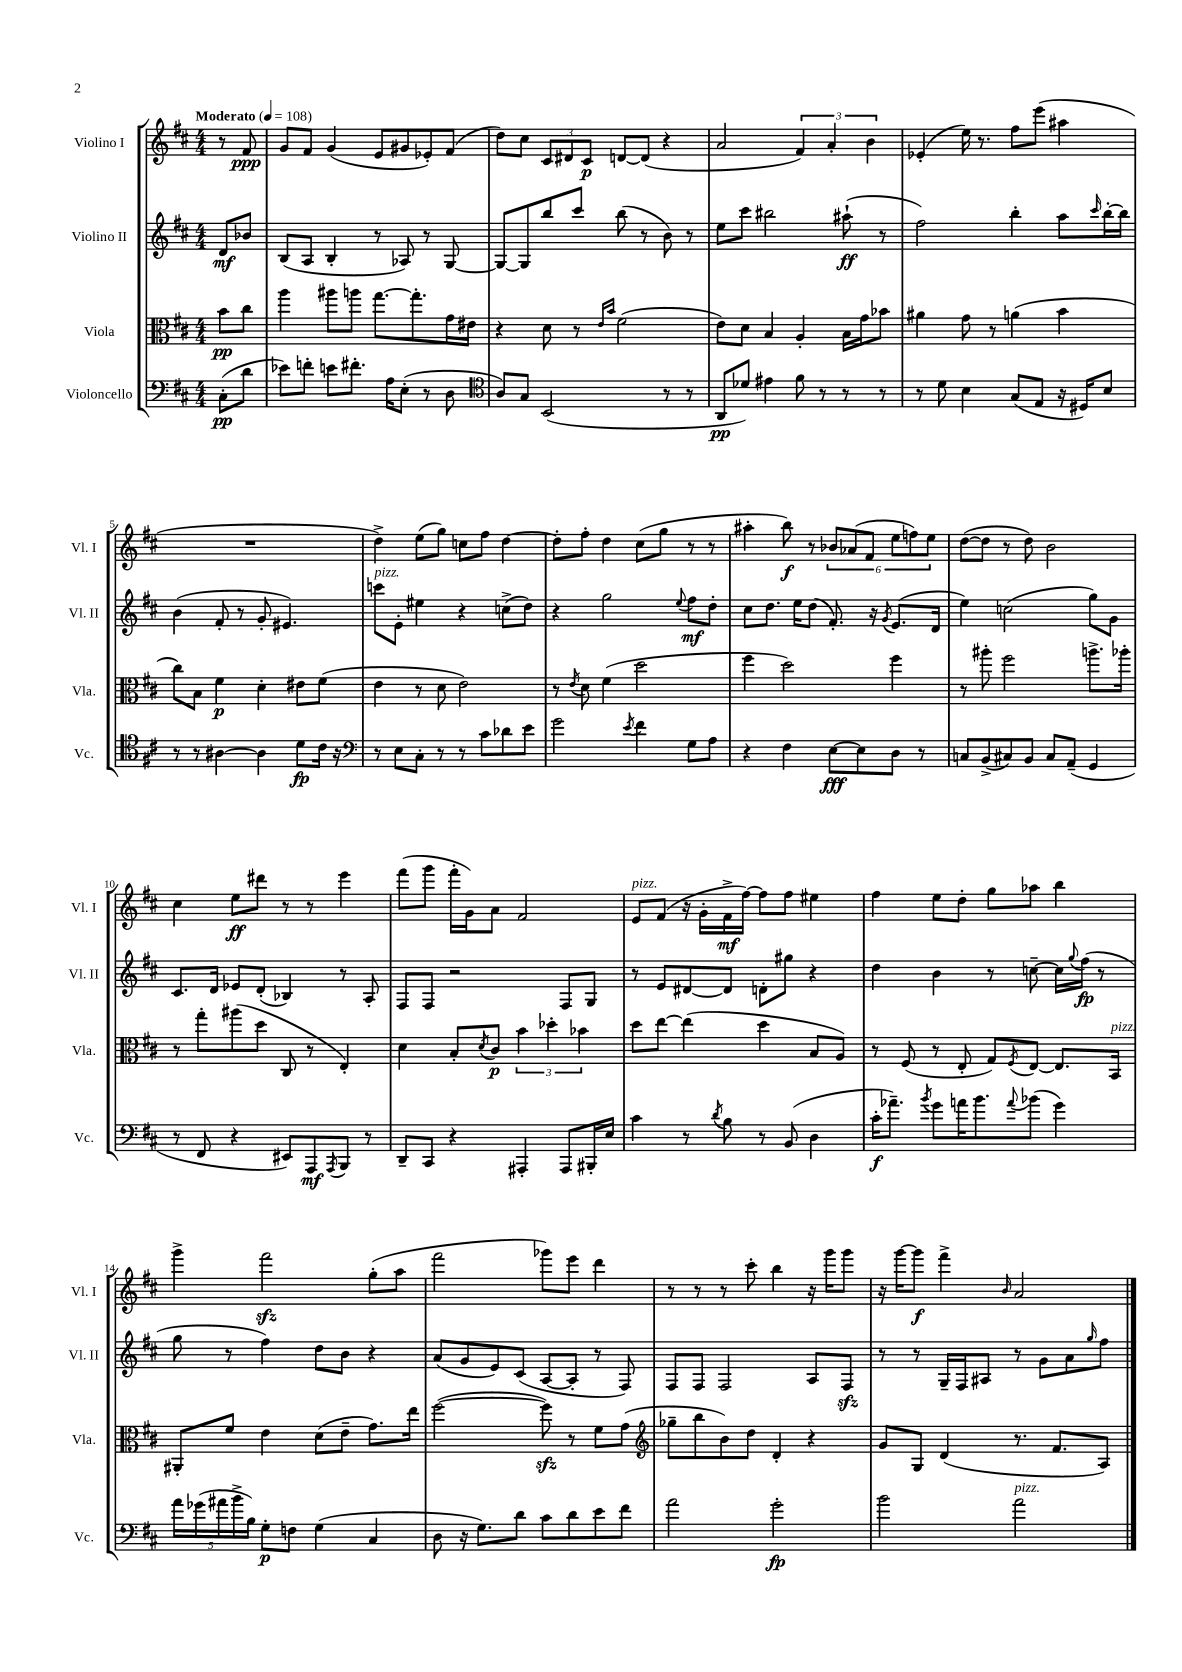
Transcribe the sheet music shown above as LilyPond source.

<<
\new StaffGroup <<
\new Staff = "s0" \with { instrumentName = "Violino I" shortInstrumentName = "Vl. I" } {
    \clef treble \key d \major \numericTimeSignature \time 4/4 \partial 4 \tempo "Moderato" 4 = 108
    r8 fis'8\ppp |
    g'8 fis'8 g'4( e'8 gis'8 ees'8-.) fis'8( |
    d''8) cis''8 \tuplet 3/2 { cis'8 dis'8 cis'8\p } d'8~ d'8( r4 |
    a'2 \tuplet 3/2 { fis'4) a'4-. b'4 } |
    ees'4-.( e''16) r8. fis''8 e'''8( ais''4 |
    R1 |
    d''4->) e''8( g''8) c''8 fis''8 d''4~ |
    d''8-. fis''8-. d''4 cis''8( g''8 r8 r8 |
    ais''4-. b''8\f) r8 \tuplet 6/4 { bes'8 aes'8( fis'8 e''8 f''8) e''8 } |
    d''8~( d''8 r8 d''8) b'2 |
    cis''4 e''8\ff dis'''8 r8 r8 e'''4 |
    fis'''8( g'''8 fis'''16-. g'16) a'8 fis'2 |
    e'8^\markup { \italic "pizz." } fis'8( r16 g'16-. fis'16->\mf fis''16~) fis''8 fis''8 eis''4 |
    fis''4 e''8 d''8-. g''8 aes''8 b''4 |
    g'''4-> fis'''2\sfz g''8-.( a''8 |
    fis'''2 ges'''8) e'''8 d'''4 |
    r8 r8 r8 cis'''8-. b''4 r16 g'''16 g'''8 |
    r16 g'''16~ g'''8\f fis'''4-> \grace { b'16 } a'2 \bar "|." |
}
\new Staff = "s1" \with { instrumentName = "Violino II" shortInstrumentName = "Vl. II" } {
    \clef treble \key d \major \numericTimeSignature \time 4/4 \partial 4
    d'8\mf bes'8 |
    b8( a8 b4-. r8 aes8) r8 g8~ |
    g8~ g8 b''8 cis'''8 b''8( r8 b'8) r8 |
    e''8 cis'''8 bis''2 ais''8-!\ff( r8 |
    fis''2) b''4-. a''8 \grace { cis'''16 } b''16~-. b''16 |
    b'4( fis'8-. r8 g'8-. eis'4.) |
    c'''8^\markup { \italic "pizz." } e'8-. eis''4 r4 c''8->( d''8) |
    r4 g''2 \appoggiatura { e''8 } fis''8\mf d''8-. |
    cis''8 d''8. e''16 d''8( fis'8.-.) r16 \acciaccatura { g'8 } e'8.( d'16 |
    e''4) c''2( g''8) g'8 |
    cis'8. d'16 ees'8 d'8-.( bes4) r8 a8-. |
    fis8 fis8 r2 fis8 g8 |
    r8 e'8 dis'8~ dis'8 d'8-. gis''8 r4 |
    d''4 b'4 r8 c''8~-- c''16 \appoggiatura { g''8 } fis''16\fp( r8 |
    g''8 r8 fis''4) d''8 b'8 r4 |
    a'8( g'8 e'8) cis'8( a8~ a8-. r8 fis8) |
    fis8 fis8 fis2 a8 fis8\sfz |
    r8 r8 g16-- fis16 ais8 r8 g'8 a'8 \grace { g''16 } fis''8 \bar "|." |
}
\new Staff = "s2" \with { instrumentName = "Viola" shortInstrumentName = "Vla." } {
    \clef alto \key d \major \numericTimeSignature \time 4/4 \partial 4
    b'8\pp cis''8 |
    a''4 ais''8 a''8 g''8.~ g''8.-. g'16 eis'16 |
    r4 d'8 r8 \grace { e'16 b'16 } fis'2( |
    e'8) d'8 b4 a4-. b16 g'16 bes'8 |
    ais'4 g'8 r8 a'4( b'4 |
    cis''8) b8 fis'4\p d'4-. eis'8 fis'8( |
    e'4 r8 d'8 e'2) |
    r8 \acciaccatura { e'8 } d'8 fis'4( d''2 |
    fis''4 d''2) fis''4 |
    r8 ais''8-. fis''2 a''8.-> aes''16-. |
    r8 g''8-. ais''8( d''8 cis8 r8 e4-.) |
    d'4 b8-. \acciaccatura { d'8 } cis'8\p \tuplet 3/2 { b'4 des''4-. bes'4 } |
    d''8 e''8~ e''4( d''4 b8 a8) |
    r8 fis8( r8 e8-. g8) \acciaccatura { fis8 } e8~ e8. b,16^\markup { \italic "pizz." } |
    ais,8-. fis'8 e'4 d'8( e'8-- g'8.) e''16 |
    fis''2~( fis''8\sfz) r8 fis'8 g'8( |
    \clef treble ges''8-- b''8 b'8) d''8 d'4-. r4 |
    g'8 g8 d'4( r8. fis'8. a8) \bar "|." |
}
\new Staff = "s3" \with { instrumentName = "Violoncello" shortInstrumentName = "Vc." } {
    \clef bass \key d \major \numericTimeSignature \time 4/4 \partial 4
    cis8-.\pp( d'8 |
    ees'8) f'8-. e'8 fis'8.-. a16 e8-.( r8 d8 |
    \clef tenor a8) g8 b,2( r8 r8 |
    a,8\pp des'8) eis'4 fis'8 r8 r8 r8 |
    r8 d'8 b4 g8( e8 r16 dis16) b8 |
    r8 r8 ais4~ ais4 d'8\fp cis'16 r16 |
    \clef bass r8 e8 cis8-. r8 r8 cis'8 des'8 e'8 |
    g'2 \acciaccatura { e'8 } fis'4 g8 a8 |
    r4 fis4 e8~\fff e8 d8 r8 |
    c8 b,8->( cis8) b,8 cis8 a,8--( g,4 |
    r8 fis,8 r4 eis,8) a,,8\mf \acciaccatura { a,,8 } b,,8 r8 |
    d,8-- cis,8 r4 ais,,4-. ais,,8 bis,,16-. e16 |
    cis'4 r8 \acciaccatura { d'8 } b8 r8 b,8( d4 |
    cis'16-.\f aes'8.--) \acciaccatura { b'8 } g'8 a'16 b'8. \appoggiatura { a'8 } bes'8( g'4) |
    \tuplet 5/4 { a'16 ges'16( ais'16 b'16-> b16) } g8-.\p f8 g4( cis4 |
    d8 r16 g8.) d'8 cis'8 d'8 e'8 fis'8 |
    a'2 g'2-.\fp |
    b'2 a'2^\markup { \italic "pizz." } \bar "|." |
}
>>
>>
